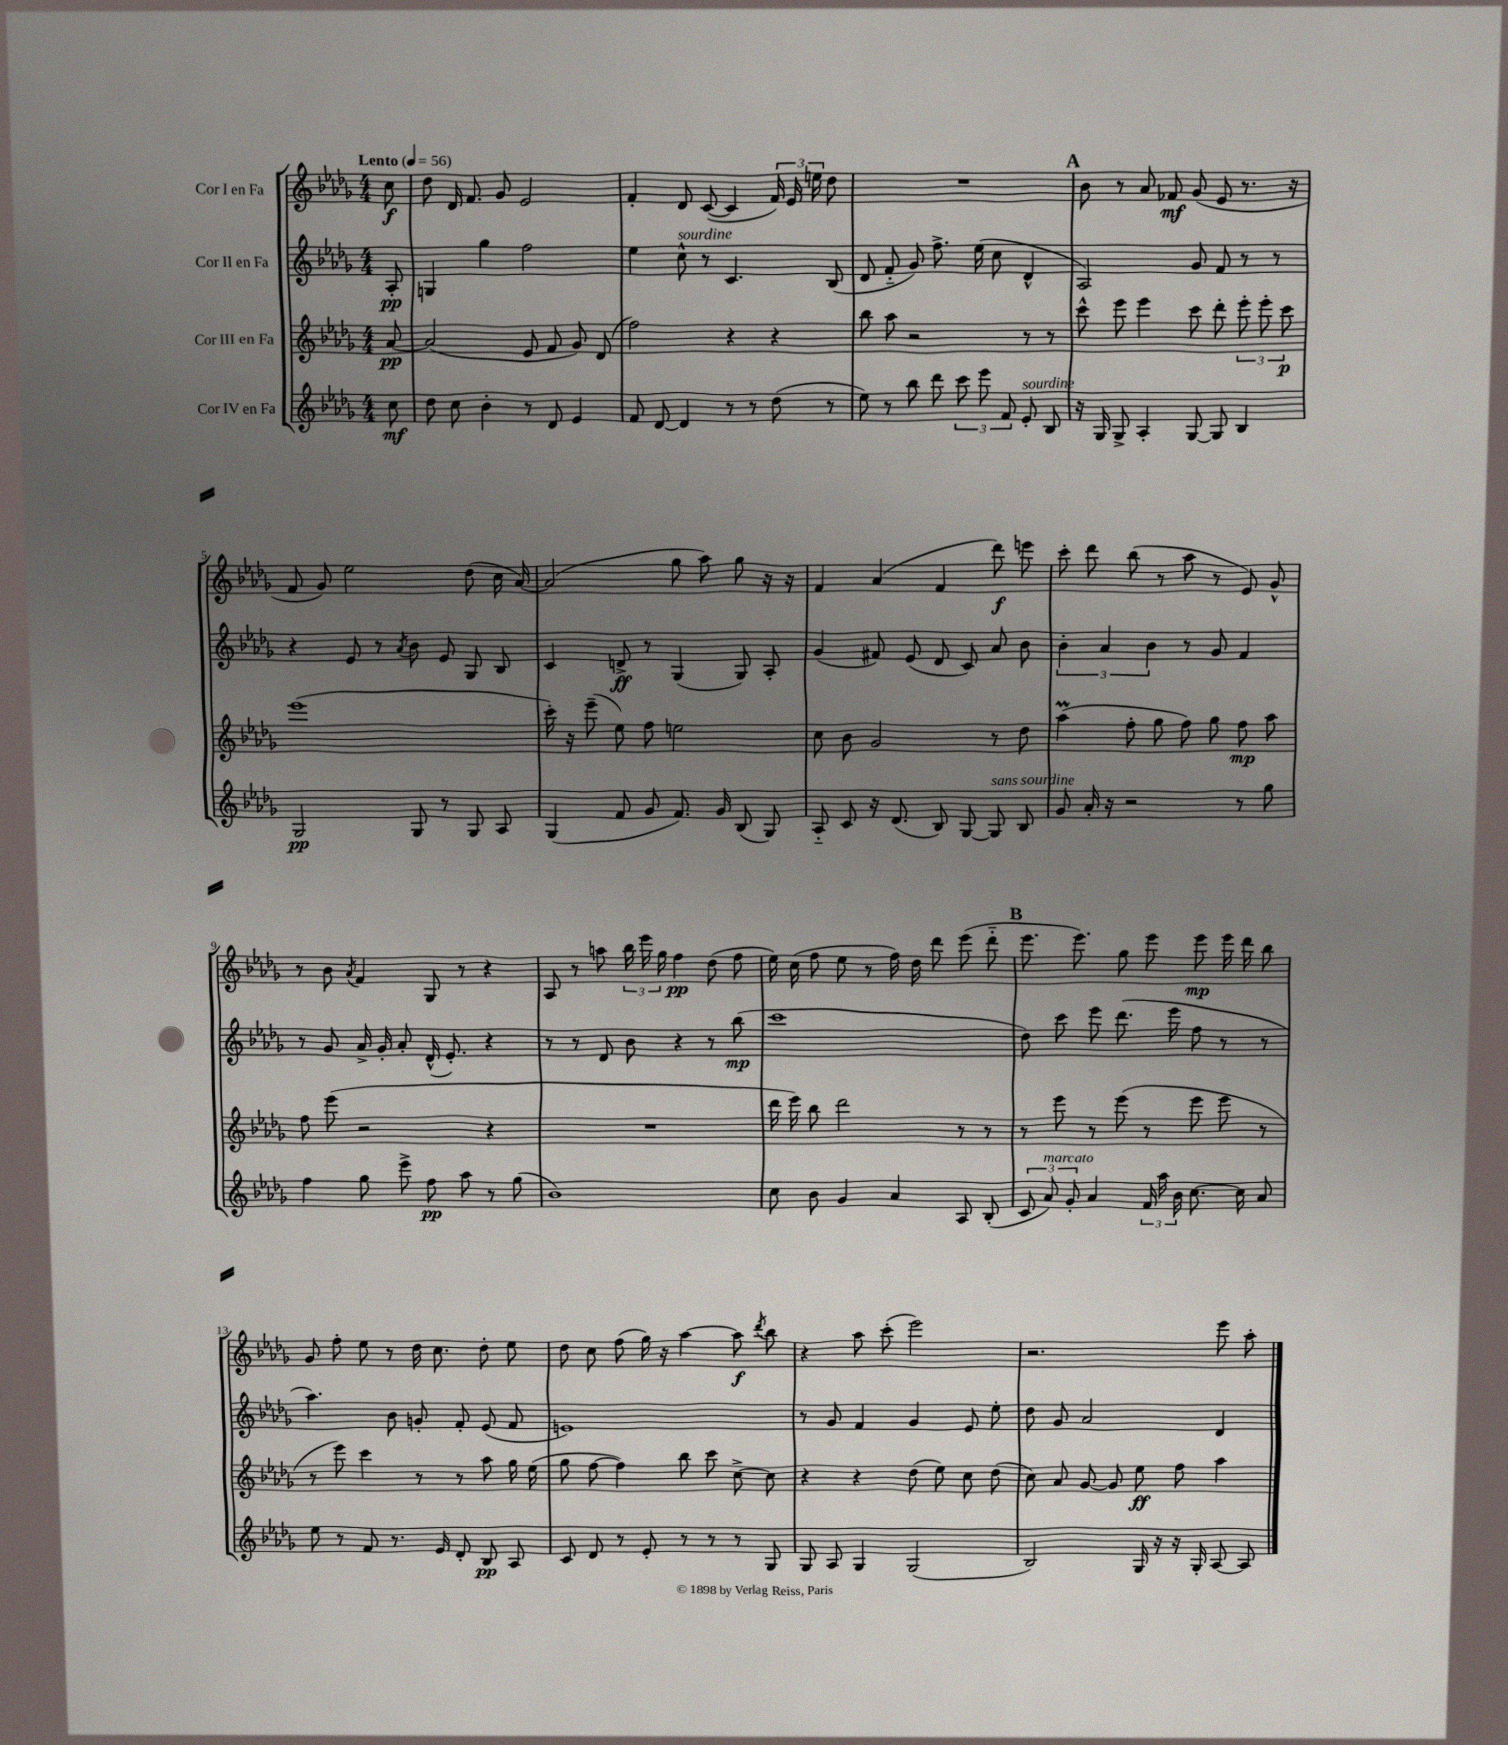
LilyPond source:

<<
\new StaffGroup <<
\new Staff = "s0" \with { instrumentName = "Cor I en Fa" } {
    \clef treble \key des \major \numericTimeSignature \time 4/4 \partial 8 \tempo "Lento" 4 = 56
    \autoBeamOff c''8\f |
    des''8 des'16 f'8. ges'8 ees'2 |
    f'4-. des'8 c'8~( c'4 \tuplet 3/2 { f'16) ees'16 e''16 } des''8 |
    R1 |
    \mark \markup { \bold "A" } bes'8 r8 aes'8 fes'8\mf ges'8( ees'8 r8. r16 |
    f'8 ges'8) ees''2 des''8( c''16 aes'16~) |
    aes'2( ges''8 aes''8) ges''8 r16 r16 |
    f'4 aes'4( f'4 des'''8\f) e'''8 |
    c'''8-. des'''8 bes''8( r8 aes''8 r8 ees'8) ges'8-^ |
    r8 bes'8 \acciaccatura { aes'8 } f'4 ges8 r8 r4 |
    aes8 r8 a''8 \tuplet 3/2 { bes''16 ees'''16 ges''16 } f''4\pp des''8( f''8 |
    ees''16) c''16( f''8 ees''8 r8 f''16) des''16 des'''8 ees'''8( des'''8-_ |
    \mark \markup { \bold "B" } ees'''8. ees'''8.) ges''8 ees'''8 ees'''8\mp ees'''16 des'''16 bes''8 |
    ges'8 f''8-. ees''8 r8 des''16 c''8. des''8-. ees''8 |
    des''8 c''8 f''8( ges''16) r16 aes''4~ aes''8\f \acciaccatura { des'''8 } bes''8 |
    r4 aes''8 c'''8-.( ees'''2) |
    r2. ees'''8 aes''8-. \bar "|." |
}
\new Staff = "s1" \with { instrumentName = "Cor II en Fa" } {
    \clef treble \key des \major \numericTimeSignature \time 4/4 \partial 8
    \autoBeamOff aes8-.\pp |
    g4 ges''4 f''2 |
    ees''4 c''8-^^\markup { \italic "sourdine" } r8 c'4. bes8( |
    des'8 f'8-_ ges'8) f''8.-> ees''16( c''8 des'4-^ |
    \mark \markup { \bold "A" } aes2) ges'8 f'8 r8 r8 |
    r4 ees'8 r8 \acciaccatura { aes'8 } bes'8 ees'8 ges8 bes8 |
    c'4 d'8->\ff r8 ges4( ges8) aes8-. |
    ges'4( fis'8) ees'8( des'8 c'8) aes'8 bes'8 |
    \tuplet 3/2 { bes'4-. aes'4 bes'4 } r8 ges'8 f'4 |
    r8 ges'8 aes'16-> ges'16-. aes'8-. des'16-^( ees'8.-.) r4 |
    r8 r8 des'8 bes'8 r4 r8 bes''8\mp( |
    c'''1 |
    \mark \markup { \bold "B" } des''8) c'''8 ees'''8 des'''8.( ees'''16 f''8 r8 r8 |
    aes''4.) bes'8 g'8-. f'8-. ees'8( f'8 |
    e'1) |
    r8 ges'8 f'4 ges'4 ees'8 ees''8-. |
    des''8 ges'8 aes'2 des'4 \bar "|." |
}
\new Staff = "s2" \with { instrumentName = "Cor III en Fa" } {
    \clef treble \key des \major \numericTimeSignature \time 4/4 \partial 8
    \autoBeamOff aes'8~\pp |
    aes'2( ees'8 f'8 ges'8) des'8( |
    f''2) r4 r4 |
    bes''8 aes''8 r2 r8 r8 |
    \mark \markup { \bold "A" } c'''8-^ ees'''8 ees'''4 c'''8 des'''8-. \tuplet 3/2 { ees'''8-. ees'''8-. c'''8\p } |
    ees'''1( |
    c'''16-.) r16 ees'''8--( ees''8) f''8 e''2 |
    c''8 bes'8 ges'2 r8 des''8 |
    aes''4\prall( f''8-. ges''8 f''8) ges''8 f''8\mp aes''8 |
    f''8 ees'''8( r2 r4 |
    R1 |
    des'''16 ees'''16) bes''8 des'''2 r8 r8 |
    \mark \markup { \bold "B" } r8 ees'''8 r8 ees'''8( r8 ees'''8 ees'''8 r8 |
    r8 ees'''8) c'''4 r8 r8 aes''8 ges''16 ees''16( |
    ges''8 f''8~ f''4) bes''8 c'''8 c''8~-> c''8 |
    r4 r4 des''8( ees''8) c''8 des''8( |
    c''8) aes'8 ges'8~ ges'8 ees''8\ff f''8 aes''4 \bar "|." |
}
\new Staff = "s3" \with { instrumentName = "Cor IV en Fa" } {
    \clef treble \key des \major \numericTimeSignature \time 4/4 \partial 8
    \autoBeamOff c''8\mf |
    des''8 c''8 bes'4-. r8 des'8 ees'4 |
    f'8 des'8~ des'4 r8 r8 des''8( r8 |
    ees''8) r8 bes''8 des'''8 \tuplet 3/2 { c'''8 ees'''8 f'8 } ees'8-.^\markup { \italic "sourdine" } bes8 |
    \mark \markup { \bold "A" } r16 ges16 ges8-> aes4-. ges8~ ges8 bes4 |
    ges2\pp ges8 r8 ges8 aes8 |
    ges4( f'8 ges'8 f'8.) ges'16 bes8( ges8) |
    aes8-_ c'8 r16 des'8.( bes8) ges8~ ges8^\markup { \italic "sans sourdine" } bes8 |
    ges'8 aes'16-. r16 r2 r8 ges''8 |
    f''4 ges''8 ees'''8-> f''8\pp aes''8 r8 ges''8( |
    bes'1) |
    c''8 bes'8 ges'4 aes'4 aes8 bes8-.( |
    \mark \markup { \bold "B" } \tuplet 3/2 { c'8 aes'8^\markup { \italic "marcato" }) ges'8-. } aes'4 \tuplet 3/2 { f'16 aes''16 bes'16 } c''8.~ c''16 aes'8 |
    ees''8 r8 f'8 r8. ees'16 des'8-. bes8\pp aes8 |
    c'8 des'8 r8 ees'8-. r8 r8 r8 ges8 |
    ges8 aes8 ges4 ges2( |
    bes2) ges16 r16 r16 ges16-. aes8~ aes8 \bar "|." |
}
>>
>>
